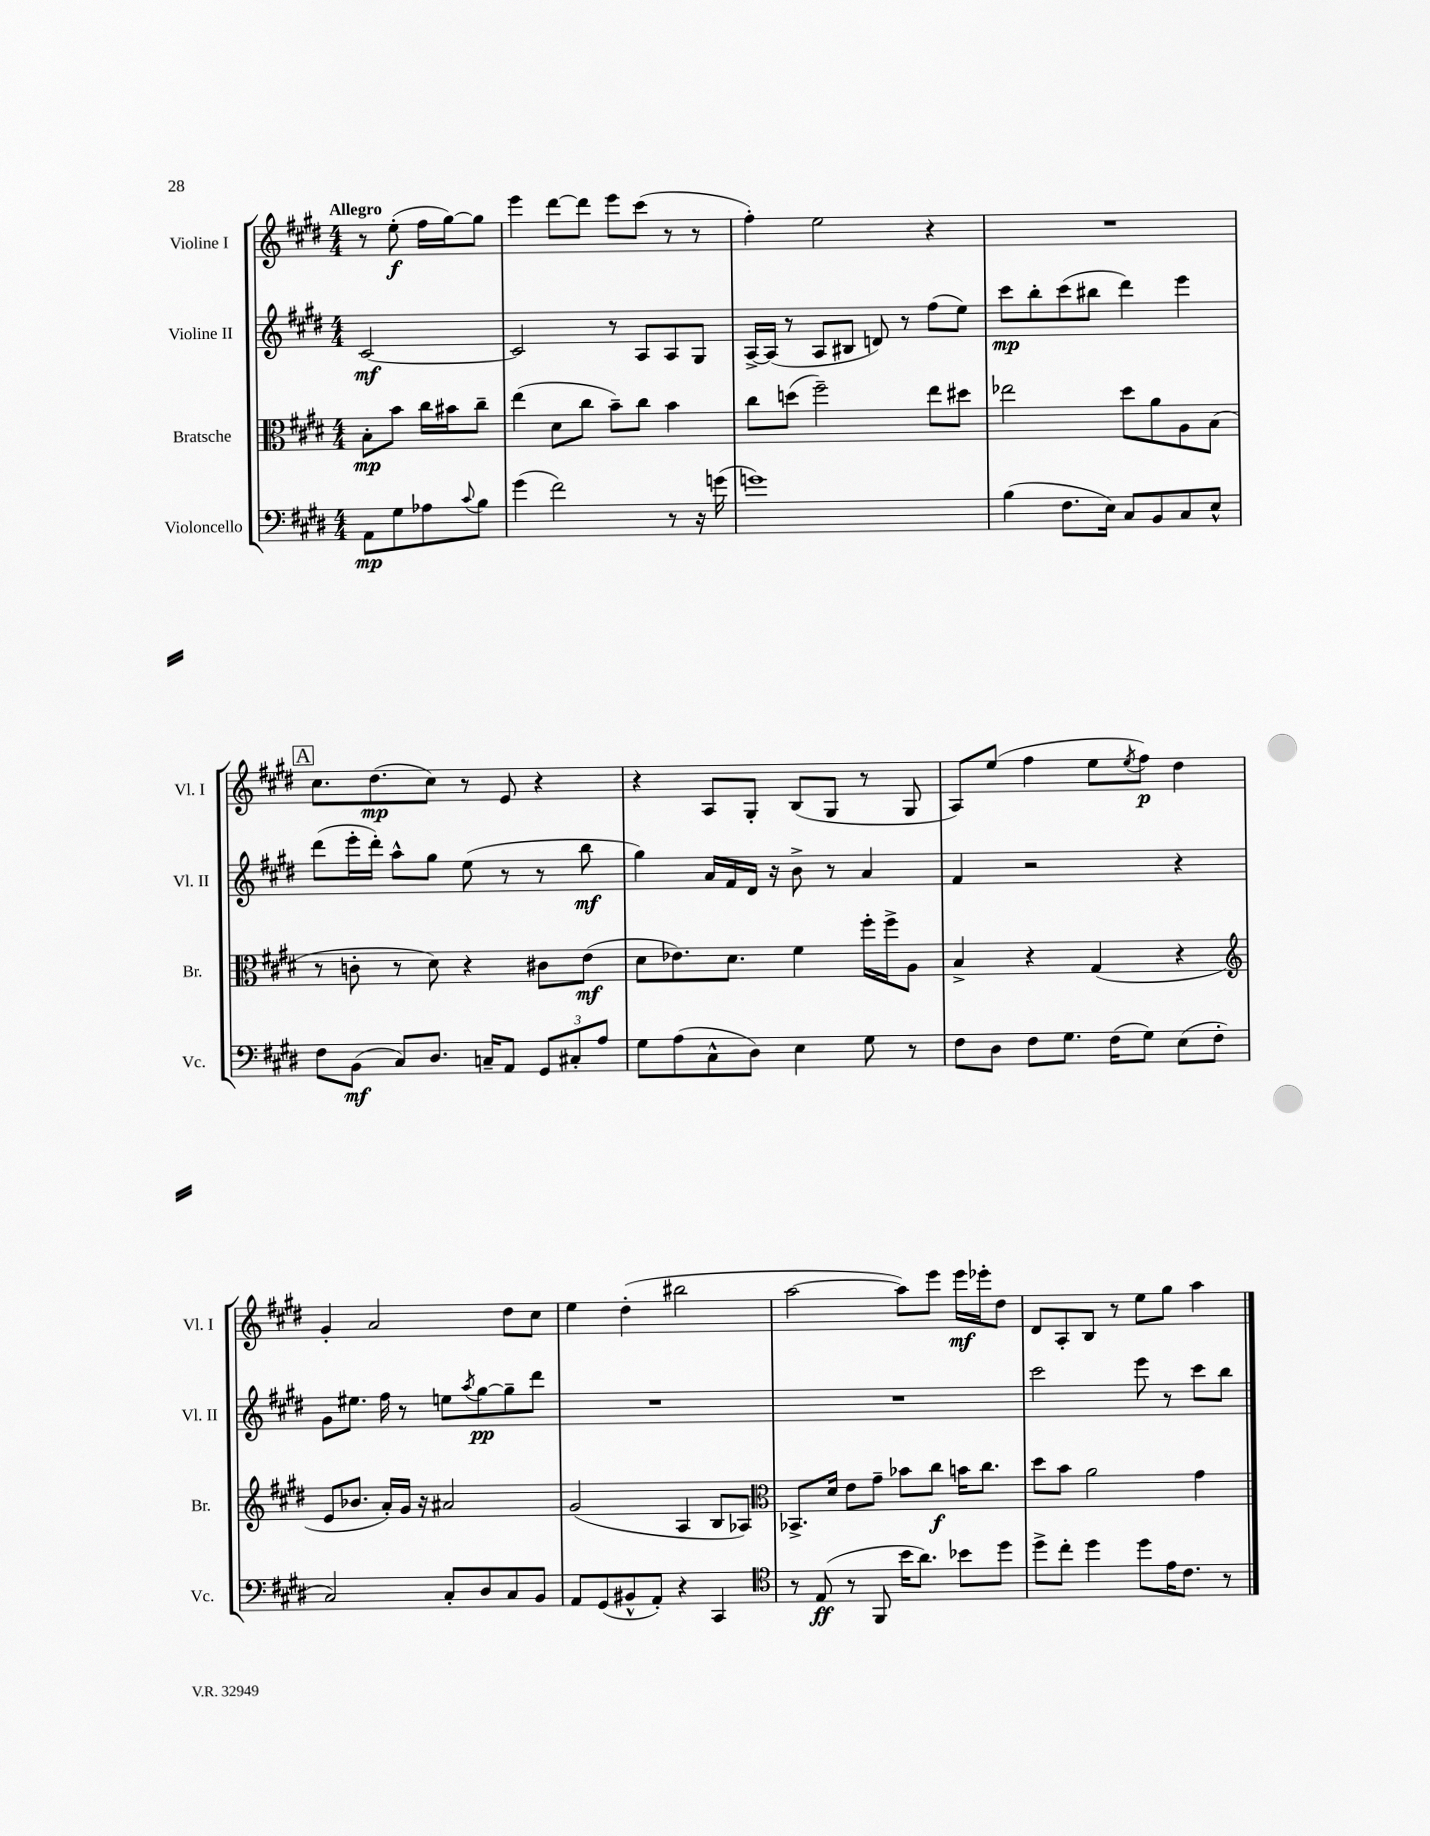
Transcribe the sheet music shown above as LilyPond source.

<<
\new StaffGroup <<
\new Staff = "s0" \with { instrumentName = "Violine I" shortInstrumentName = "Vl. I" } {
    \clef treble \key e \major \numericTimeSignature \time 4/4 \partial 2 \tempo "Allegro"
    r8 e''8-.\f( fis''16 gis''16~) gis''8 |
    e'''4 dis'''8~ dis'''8 e'''8 cis'''8( r8 r8 |
    fis''4-.) e''2 r4 |
    R1 |
    \mark \markup { \box "A" } cis''8. dis''8.\mp( cis''8) r8 e'8 r4 |
    r4 a8 gis8-. b8( gis8 r8 gis8 |
    a8) e''8( fis''4 e''8 \acciaccatura { e''8 } fis''8\p) dis''4 |
    gis'4-. a'2 dis''8 cis''8 |
    e''4 dis''4-.( bis''2 |
    a''2~ a''8) e'''8 e'''16\mf ees'''16-. dis''8 |
    dis'8 a8-. b8 r8 e''8 gis''8 a''4 \bar "|." |
}
\new Staff = "s1" \with { instrumentName = "Violine II" shortInstrumentName = "Vl. II" } {
    \clef treble \key e \major \numericTimeSignature \time 4/4 \partial 2
    cis'2~\mf |
    cis'2 r8 a8 a8 gis8 |
    a16~-> a16( r8 a8 bis8 d'8) r8 fis''8( e''8) |
    cis'''8\mp b''8-. cis'''8( bis''8 dis'''4) e'''4 |
    \mark \markup { \box "A" } dis'''8( e'''16-. dis'''16-.) a''8-^ gis''8 e''8( r8 r8 b''8\mf |
    gis''4) a'16 fis'16 dis'16 r16 b'8-> r8 a'4 |
    fis'4 r2 r4 |
    gis'8 eis''8. fis''16 r8 e''8 \acciaccatura { a''8 } gis''8~\pp gis''8-- dis'''8 |
    R1 |
    R1 |
    cis'''2 e'''8 r8 cis'''8 b''8 \bar "|." |
}
\new Staff = "s2" \with { instrumentName = "Bratsche" shortInstrumentName = "Br." } {
    \clef alto \key e \major \numericTimeSignature \time 4/4 \partial 2
    b8-.\mp b'8 cis''16 bis'16 cis''8-- |
    e''4( dis'8 cis''8 b'8--) cis''8 b'4 |
    cis''8 d''8( fis''2--) e''8 dis''8 |
    ees''2 dis''8 a'8 a8 b8( |
    \mark \markup { \box "A" } r8 c'8-. r8 dis'8) r4 cis'8 e'8\mf( |
    dis'8 ees'8.) dis'8. fis'4 fis''16-. fis''16-> a8 |
    b4-> r4 gis4( r4 |
    \clef treble e'8 bes'8. a'16-.) gis'16 r16 ais'2 |
    gis'2( a4 b8 aes8) |
    \clef alto bes,8.-> dis'16 e'8 gis'8-- bes'8 cis''8\f b'16 cis''8. |
    dis''8 b'8 a'2 gis'4 \bar "|." |
}
\new Staff = "s3" \with { instrumentName = "Violoncello" shortInstrumentName = "Vc." } {
    \clef bass \key e \major \numericTimeSignature \time 4/4 \partial 2
    a,8\mp gis8 aes8 \appoggiatura { cis'8 } b8 |
    gis'4( fis'2) r8 r16 g'16( |
    g'1) |
    b4( fis8. e16) cis8 b,8 cis8 e8-^ |
    \mark \markup { \box "A" } fis8 b,8\mf( cis8) dis8. c16-- a,8 \tuplet 3/2 { gis,8 cis8-. a8 } |
    gis8 a8( cis8-^ dis8) e4 gis8 r8 |
    fis8 dis8 fis8 gis8. fis16( gis8) e8( fis8-. |
    cis2) cis8-. dis8 cis8 b,8 |
    a,8 gis,8( bis,8-^ a,8-.) r4 cis,4 |
    \clef tenor r8 e8\ff( r8 fis,8 b'16 a'8.) bes'8 dis''8 |
    dis''8-> cis''8-. dis''4 dis''8 e'16 cis'8. r8 \bar "|." |
}
>>
>>
\layout { \context { \Score \remove "Bar_number_engraver" } }
